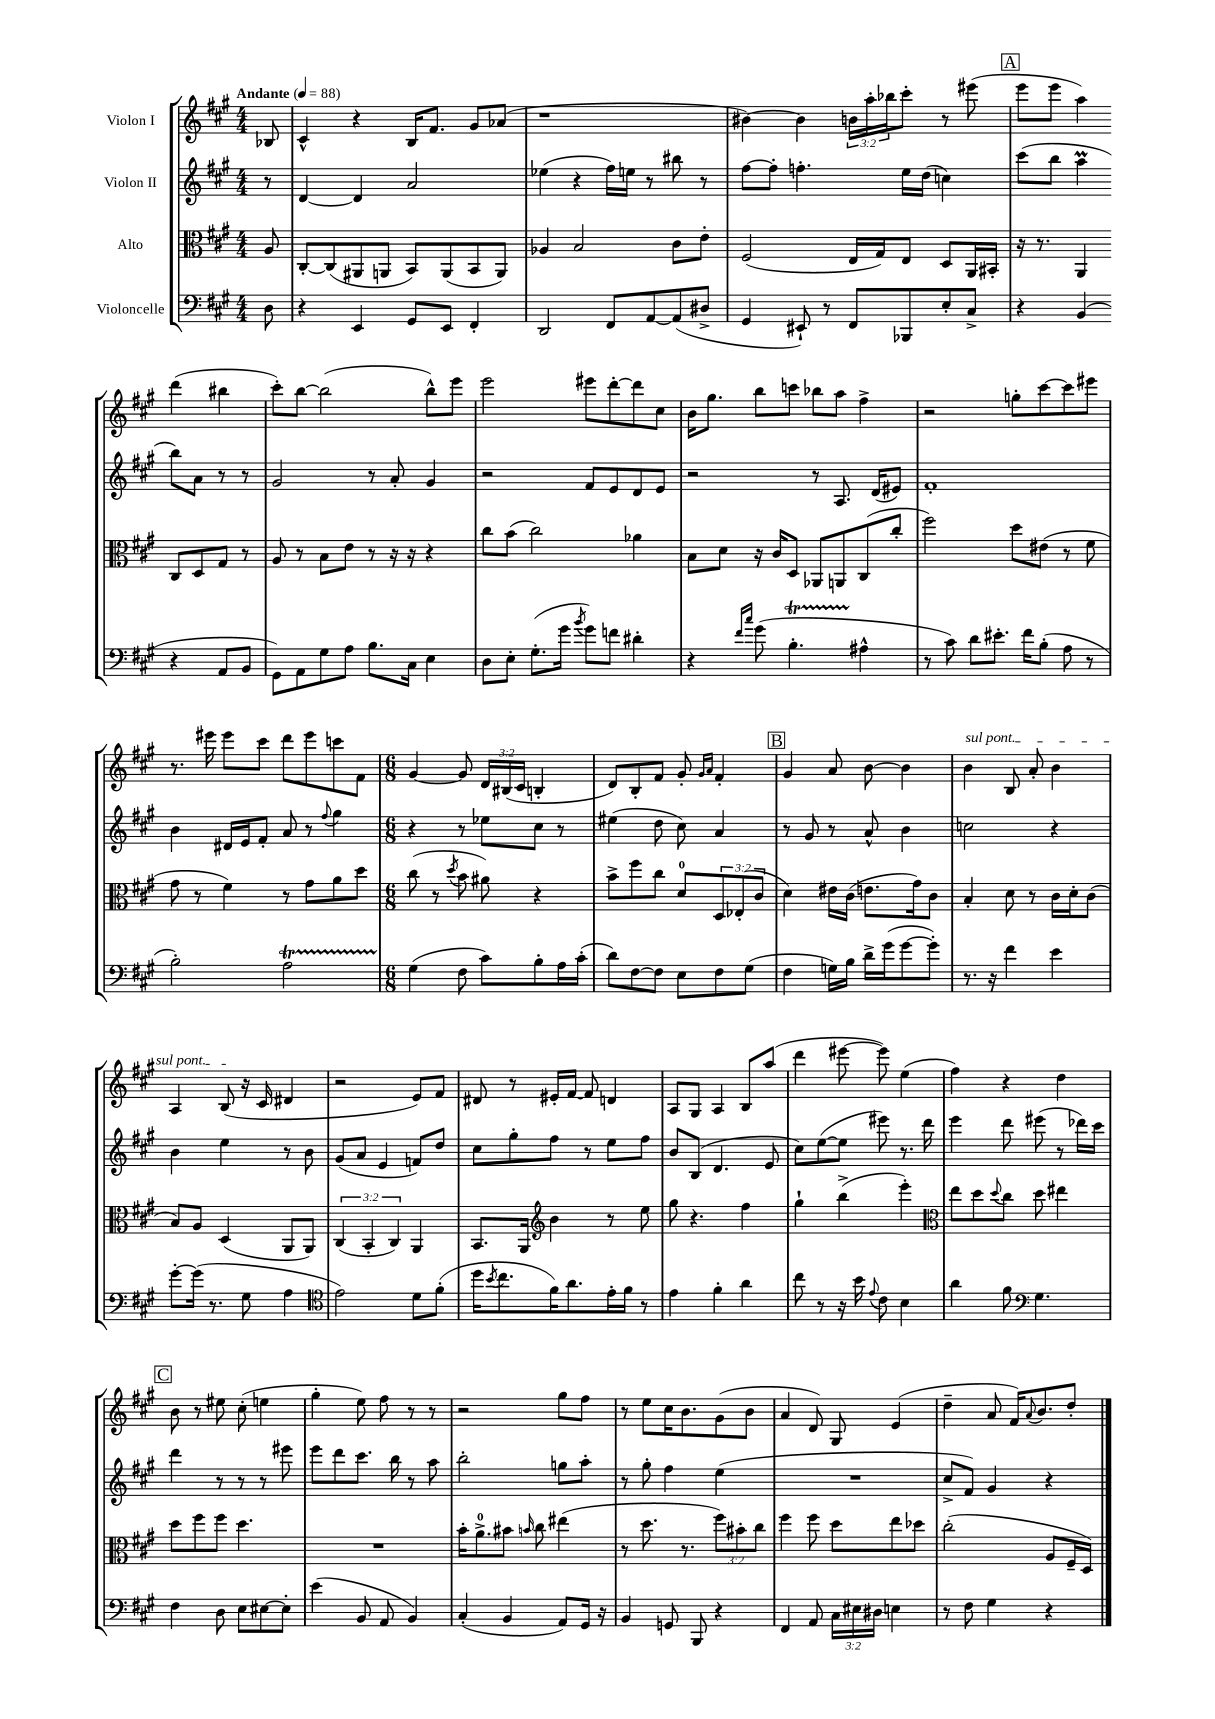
<<
\new StaffGroup <<
\new Staff = "s0" \with { instrumentName = "Violon I" } {
    \clef treble \key a \major \numericTimeSignature \time 4/4 \override Staff.TupletNumber.text = #tuplet-number::calc-fraction-text \partial 8 \tempo "Andante" 4 = 88
    bes8 |
    cis'4-^ r4 b16 fis'8. gis'8 aes'8( |
    r1 |
    bis'4~) bis'4 \tuplet 3/2 { b'16 a''16-. bes''16 } cis'''8-. r8 eis'''8( |
    \mark \markup { \box "A" } e'''8 e'''8 a''4) d'''4( bis''4 |
    cis'''8-.) b''8~ b''2( b''8-^) e'''8 |
    e'''2 eis'''8 d'''8~-. d'''8 cis''8 |
    b'16 gis''8. b''8 c'''8 bes''8 a''8 fis''4-> |
    r2 g''8-. cis'''8~ cis'''8 eis'''8 |
    r8. eis'''16 eis'''8 cis'''8 d'''8 eis'''8 c'''8 fis'8 |
    \numericTimeSignature \time 6/8 gis'4~ gis'8 \tuplet 3/2 { d'16 bis16( cis'16 } b4-. |
    d'8) b8-. fis'8 gis'8-. \grace { gis'16 a'16 } fis'4-. |
    \mark \markup { \box "B" } gis'4 a'8 b'8~ b'4 |
    \once \override TextSpanner.bound-details.left.text = \markup { \italic "sul pont." } b'4\startTextSpan b8 a'8-. b'4 |
    a4 b8\stopTextSpan( r16 cis'16 dis'4 |
    r2 e'8) fis'8 |
    dis'8 r8 eis'16-. fis'16~ fis'8 d'4 |
    a8 gis8 a4 b8 a''8( |
    d'''4 eis'''8~ eis'''8) e''4( |
    fis''4) r4 d''4 |
    \mark \markup { \box "C" } b'8 r8 eis''8 cis''8-.( e''4 |
    gis''4-. e''8) fis''8 r8 r8 |
    r2 gis''8 fis''8 |
    r8 e''8 cis''16 b'8. gis'8( b'8 |
    a'4 d'8) gis8 e'4( |
    d''4-- a'8 fis'16) \appoggiatura { a'8 } b'8. d''8-. \bar "|." |
}
\new Staff = "s1" \with { instrumentName = "Violon II" } {
    \clef treble \key a \major \numericTimeSignature \time 4/4 \partial 8
    r8 |
    d'4~ d'4 a'2 |
    ees''4( r4 fis''16) e''16 r8 bis''8 r8 |
    fis''8~ fis''8-. f''4.-. e''16 d''16( c''4) |
    \mark \markup { \box "A" } cis'''8( b''8 a''4\prall b''8) a'8 r8 r8 |
    gis'2 r8 a'8-. gis'4 |
    r2 fis'8 e'8 d'8 e'8 |
    r2 r8 a8. d'16( eis'8) |
    fis'1-. |
    b'4 dis'16 e'16 fis'8-. a'8 r8 \appoggiatura { fis''8 } gis''4 |
    \numericTimeSignature \time 6/8 r4 r8 ees''8 cis''8 r8 |
    eis''4( d''8 cis''8) a'4 |
    \mark \markup { \box "B" } r8 gis'8 r8 a'8-^ b'4 |
    c''2 r4 |
    b'4 e''4 r8 b'8 |
    gis'8( a'8 e'4 f'8) d''8 |
    cis''8 gis''8-. fis''8 r8 e''8 fis''8 |
    b'8 b8( d'4. e'8 |
    cis''8) e''8~( e''8 eis'''8) r8. d'''16 |
    e'''4 d'''8 eis'''8( r8 des'''16) cis'''16 |
    \mark \markup { \box "C" } d'''4 r8 r8 r8 eis'''8 |
    e'''8 d'''8 cis'''8. b''16 r8 a''8 |
    b''2-. g''8 a''8-. |
    r8 gis''8-. fis''4 e''4( |
    R2. |
    cis''8-> fis'8) gis'4 r4 \bar "|." |
}
\new Staff = "s2" \with { instrumentName = "Alto" } {
    \clef alto \key a \major \numericTimeSignature \time 4/4 \override Staff.TupletNumber.text = #tuplet-number::calc-fraction-text \partial 8
    a8 |
    cis8~-. cis8( ais,8 a,8 b,8) a,8( b,8 a,8) |
    aes4 b2 cis'8 e'8-. |
    fis2( e16 gis16) e8 d8 a,16 bis,16-. |
    \mark \markup { \box "A" } r16 r8. a,4 cis8 d8 gis8 r8 |
    a8 r8 b8 e'8 r8 r16 r16 r4 |
    cis''8 b'8( cis''2) aes'4 |
    b8 d'8 r16 cis'16 d8 aes,8 a,8 cis8( cis''8-. |
    fis''2) d''8 eis'8( r8 fis'8 |
    gis'8 r8 fis'4) r8 gis'8 a'8 d''8 |
    \numericTimeSignature \time 6/8 cis''8( r8 \acciaccatura { d''8 } b'8 ais'8) r4 |
    b'8-> fis''8 cis''8 d'8-0 \tuplet 3/2 { d8 ees8-.( cis'8 } |
    \mark \markup { \box "B" } d'4) eis'16 cis'16( e'8. gis'16) cis'8 |
    b4-. d'8 r8 cis'16 d'16-. cis'8( |
    b8) a8 d4( a,8 a,8) |
    \tuplet 3/2 { cis4( b,4-. cis4) } a,4 |
    b,8. a,16 \clef treble b'4 r8 e''8 |
    gis''8 r4. fis''4 |
    gis''4-! b''4->( e'''4-.) |
    \clef alto e''8 d''8 \appoggiatura { d''8 } cis''8 d''8 eis''4 |
    \mark \markup { \box "C" } d''8 fis''8 fis''8 d''4. |
    R2. |
    b'16-. a'8.-0-> bis'8 \grace { b'16 } cis''8 eis''4( |
    r8 d''8. r8. \tuplet 3/2 { fis''8) bis'8-. cis''8 } |
    fis''4 fis''8 d''8 e''8 des''8 |
    cis''2-.( a8 fis16-- d16) \bar "|." |
}
\new Staff = "s3" \with { instrumentName = "Violoncelle" } {
    \clef bass \key a \major \numericTimeSignature \time 4/4 \override Staff.TupletNumber.text = #tuplet-number::calc-fraction-text \partial 8
    d8 |
    r4 e,4 gis,8 e,8 fis,4-. |
    d,2 fis,8 a,8~ a,8( dis8-> |
    gis,4 eis,8-!) r8 fis,8 bes,,8 e8-. cis8-> |
    \mark \markup { \box "A" } r4 b,4( r4 a,8 b,8 |
    gis,8) a,8 gis8 a8 b8. cis16 e4 |
    d8 e8-. gis8.-.( gis'16 \acciaccatura { b'8 } gis'8) f'8 dis'4-. |
    r4 \grace { fis'16 cis''16 } gis'8( b4.-.\startTrillSpan ais4-^\stopTrillSpan |
    r8 cis'8) d'8 eis'8.-. fis'16 b8-.( a8 r8 |
    b2-.) a2\startTrillSpan |
    \numericTimeSignature \time 6/8 gis4\stopTrillSpan( fis8 cis'8) b8-. a16 cis'16-.( |
    d'8) fis8~ fis8 e8 fis8 gis8( |
    \mark \markup { \box "B" } fis4 g16) b16 d'16-> gis'16( gis'8~ gis'8-.) |
    r8. r16 fis'4 e'4 |
    gis'8~-. gis'16( r8. gis8 a4 |
    \clef tenor e'2) d'8 fis'8-.( |
    d''16 \acciaccatura { b'8 } cis''8. fis'16) a'8. e'16-. fis'16 r8 |
    e'4 fis'4-. a'4 |
    cis''8 r8 r16 b'16 \appoggiatura { e'8 } cis'8 b4 |
    a'4 fis'8 \clef bass gis4. |
    \mark \markup { \box "C" } fis4 d8 e8 eis8~ eis8-. |
    e'4( b,8 a,8 b,4) |
    cis4-.( b,4 a,8) gis,16 r16 |
    b,4 g,8 b,,8 r4 |
    fis,4 a,8 \tuplet 3/2 { cis16 eis16 dis16 } e4 |
    r8 fis8 gis4 r4 \bar "|." |
}
>>
>>
\layout { \context { \Score \remove "Bar_number_engraver" } }
